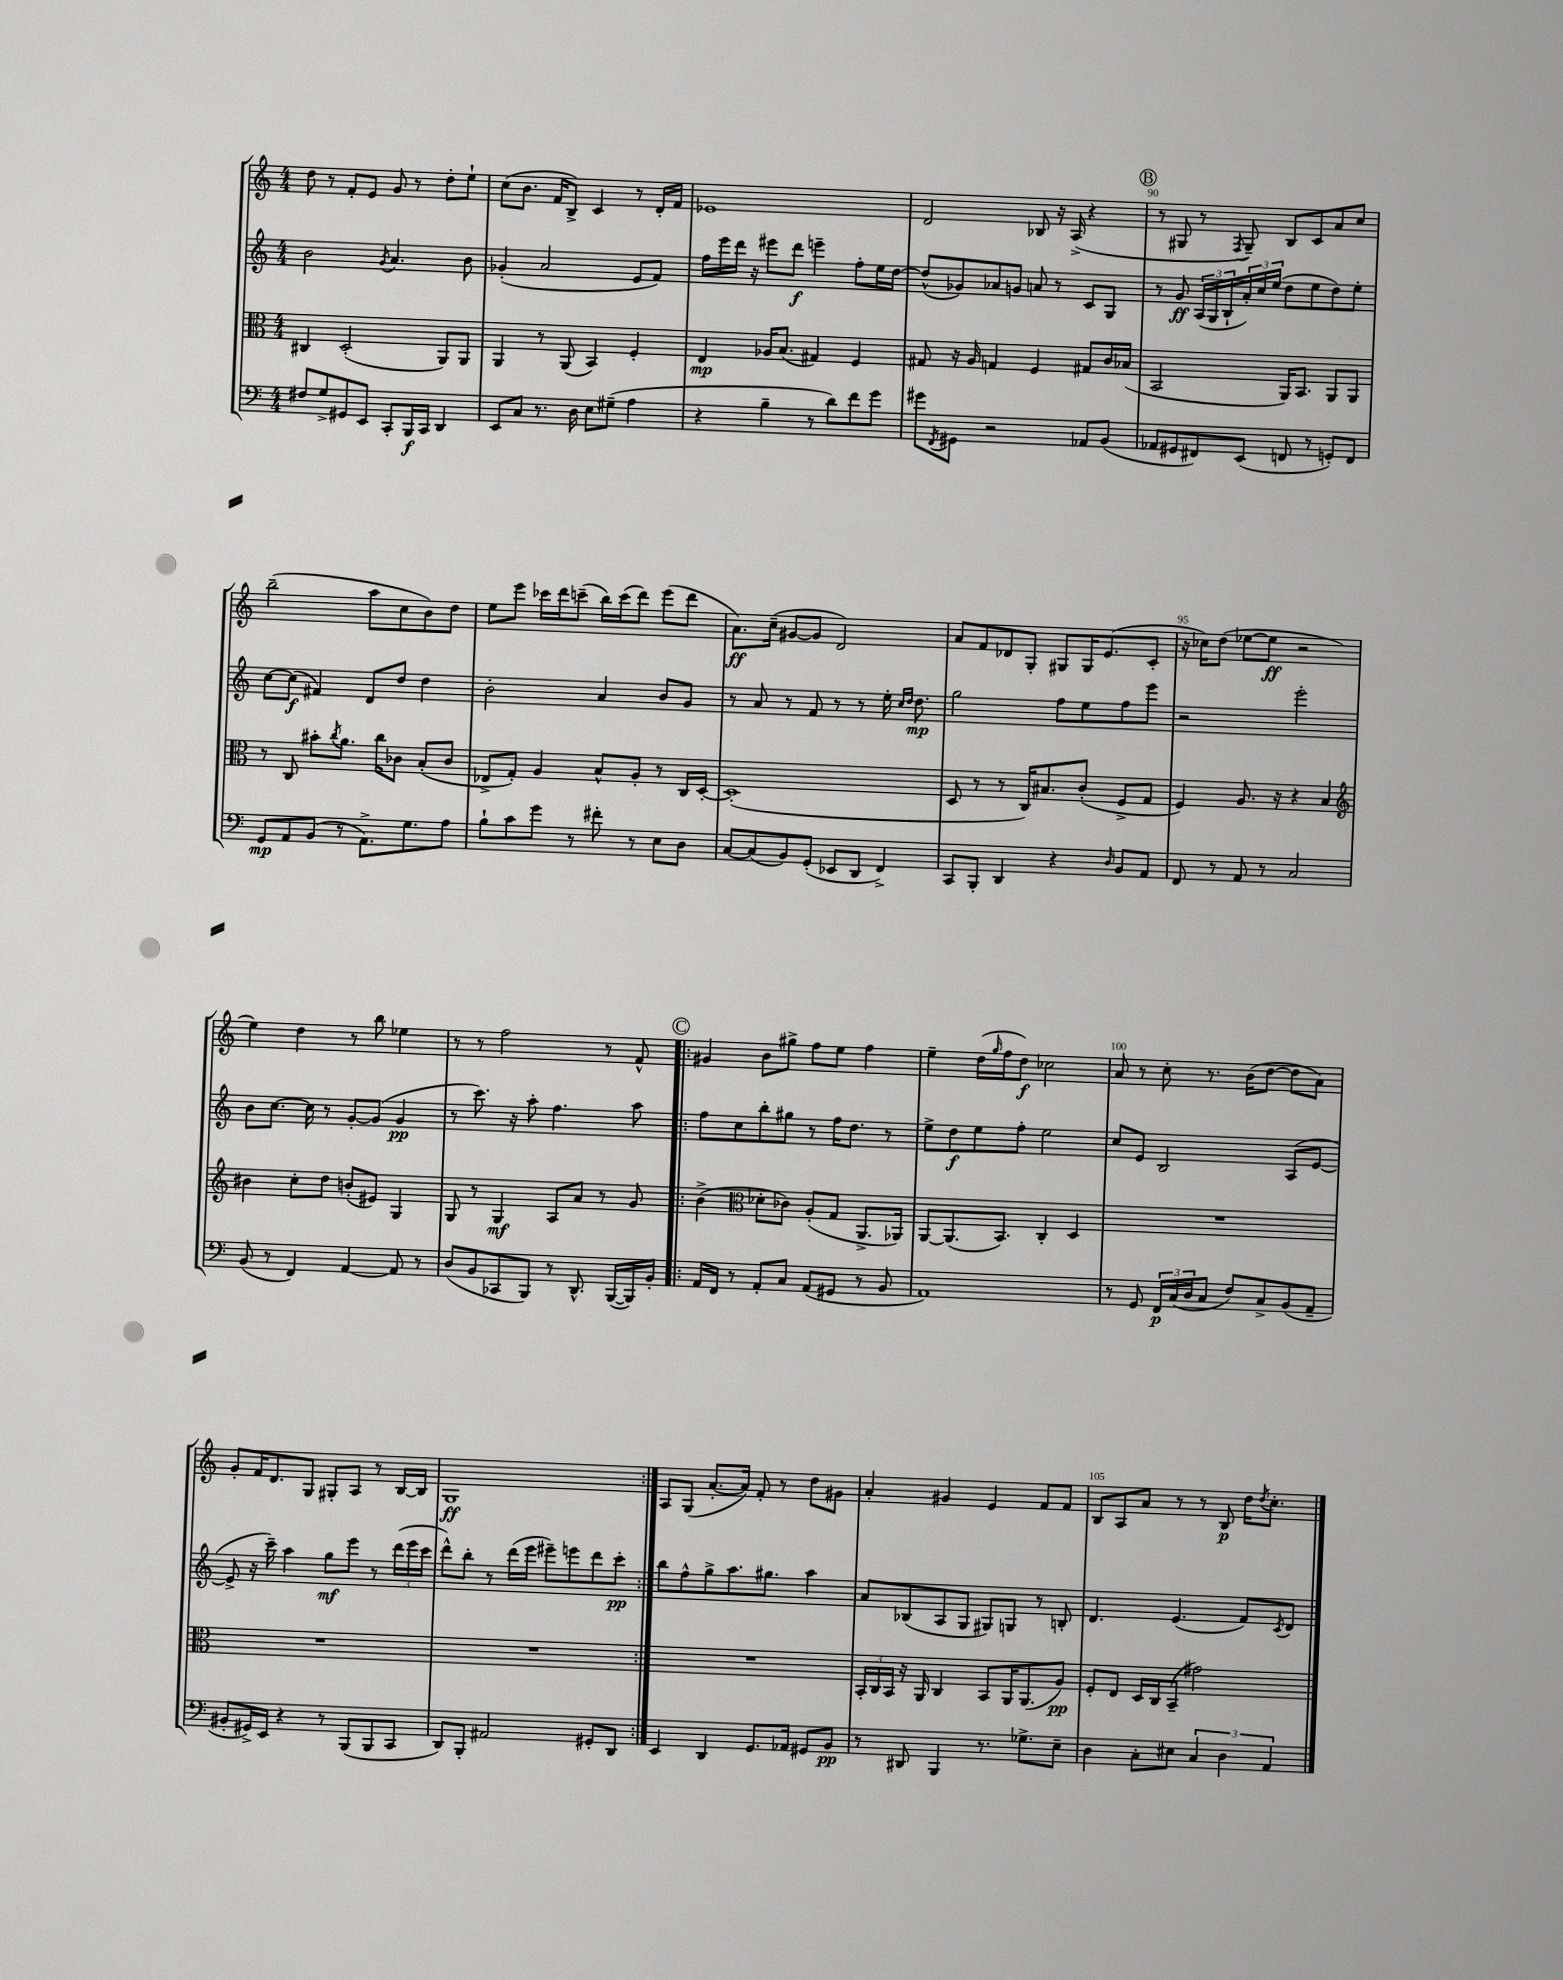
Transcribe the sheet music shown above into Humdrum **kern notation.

**kern	**kern	**kern	**kern
*staff4	*staff3	*staff2	*staff1
*clefF4	*clefC3	*clefG2	*clefG2
*k[]	*k[]	*k[]	*k[]
*M4/4	*M4/4	*M4/4	*M4/4
8F#	4C#	2b	8dd
8G^	.	.	8r
8GG#	(2D'	.	8f'
8EE	.	.	8e
.	.	8qg	.
8CC'	.	4.a	8g
16BBB	.	.	8r
16CC	.	.	.
4DD	8AA)	.	8dd'
.	8AA	8b	8ee`
=	=	=	=
8EE	4AA	(4g-'	(8cc
8C	.	.	8.b
8.r	8r	2a	.
.	.	.	16f
.	(8AA	.	8B^)
16D	.	.	.
8E	4BB)	.	4c
(8G#~	.	.	.
4A	4F'	8e	8r
.	.	8f)	16d'
.	.	.	16f
=	=	=	=
4r	4E	16ff	1e-
.	.	16eee	.
.	.	16ddd	.
.	.	16r	.
4B~	16A-	8eee#	.
.	(8.B	.	.
.	.	8ddd	.
8r	4G#)	4eee~	.
8d)	.	.	.
8f	4F	8ff'	.
8g	.	16ee	.
.	.	[16dd	.
=	=	=	=
8g#	8G#	(8dd^^]	2d
8qFF	.	.	.
8GG#	16r	8g-)	.
.	16A	.	.
2r	4G	8a-	.
.	.	8g	.
.	4F	8a	8B-
.	.	8r	16r
.	.	.	(16A^
8AA-	8G#	8c	4r
(8BB	16c	8G	.
.	(16B-	.	.
=	=	=	=
8AA-	2BB	8r	8r
8GG#	.	8g	8G#
8FF#)	.	(24A	8r
.	.	24G	.
.	.	24B`	.
.	.	.	8qF
(8EE	.	24a')	8G#~)
.	.	24cc	.
.	.	(24ee	.
8FF	16AA)	8dd	8B
.	8.BB	.	.
8r	.	8ee	8c
8GG')	8AA	8dd)	8a
8FF	8AA	8ee'	8cc
=	=	=	=
8GG	8r	[8cc	(2bb~
8AA	8C	(8cc]	.
(8BB	8b#'	4f#)	.
.	8qcc	.	.
8r	8.a	.	.
8.AA^)	.	8d	8aa
.	16cc	.	.
.	8c-	8dd	8cc
8.G	.	.	.
.	(8B'	4dd	8b)
8A	8c-	.	8dd
=	=	=	=
8B`	8E-^	2b'	8ee
8c	8G')	.	8eee
8g	4A	.	16ccc-
.	.	.	16ddd
8r	.	.	(8ccc~
8f#'	8B^^	4a	16bb)
.	.	.	(16ccc
8r	8A'	.	8ddd)
8E	8r	8b	(8eee
8D	16C	8g	8ddd
.	[16D'	.	.
=	=	=	=
[8C	(1D']	8r	8.a)
(8C]	.	8a	.
.	.	.	(16cc~
8BB)	.	8r	[8g#
(8GG'	.	8f	8g#]
8EE-	.	8r	2d)
8DD	.	8r	.
4FF^)	.	16ee'	.
.	.	16qqcc	.
.	.	16qqdd	.
.	.	8.dd	.
=	=	=	=
8CC	8D	2gg	8a
8BBB'	8r	.	8f
4DD	8r	.	8d-
.	16C)	.	8G'
.	8.B#	.	.
4r	.	8ff	8G#
.	(8c'	8ee	16G#
.	.	.	(8.e
16qqD	.	.	.
8BB	8F^	8ff	.
8AA	8G	8eee	8c'
=	=	=	=
8FF	4F)	2r	16r
.	.	.	16cc-)
8r	.	.	(8dd
8AA	8.A	.	[8ee-
8r	.	.	8ee-]
.	16r	.	.
2C	4r	2eee'	2r
.	4B	.	.
=	=	=	=
*	*clefG2	*	*
(8BB	4b#	8b	4ee)
8r	.	[8.cc	.
4FF)	8cc'	.	4dd
.	.	16cc]	.
.	8dd	8r	.
[4AA	(8b'	[8g'	8r
.	8e#)	(8g]	8bb
8AA]	4G	4g	4ee-
8r	.	.	.
=	=	=	=
(8D	8G	8r	8r
8BB	8r	8.ccc)	8r
8CC-	4G	.	2ff
.	.	16r	.
8BBB)	.	8aa'	.
8r	8A	4.ff	.
8.DD^^	8a	.	.
.	8r	.	8r
([16BBB	.	.	.
16BBB])	8g	8aa	8f^^
16BB'	.	.	.
=!|:	=!|:	=!|:	=!|:
16AA	(4b^	8ff	4g#
16FF	.	.	.
8r	.	8cc	.
*	*clefC3	*	*
8AA'	8d-'	8bb'	8b
8C	8c-)	8gg#	8gg#^
(8AA	(8A'	8r	8ff
8GG#	8G	16ff	8ee
.	.	8.dd	.
8r	8.AA^	.	4ff
8BB	.	8r	.
.	16AA-)	.	.
=	=	=	=
1AA)	[8AA	8ee^	4ee~
.	(8.AA]	8dd	.
.	.	8ee	(16dd
.	.	.	16qqgg
.	8.BB)	.	16ff
.	.	8ff'	8dd)
.	4C'	2ee	2cc-
.	4D	.	.
=	=	=	=
8r	1r	8cc	8a
8GG	.	8e	8r
24FF	.	2B	8cc'
(24C	.	.	.
24D	.	.	.
8C	.	.	8.r
8F)	.	.	.
.	.	.	(16b
8C^	.	.	[8dd
(8BB	.	(8A	8dd]
8AA~	.	[8e	8a)
=	=	=	=
8BB#'	1r	8e^]	8g'
16GG#^)	.	16r	16f
16EE	.	16ccc~)	8.d
4r	.	4aa	.
.	.	.	8G
8r	.	8gg	8G#'
(8BBB	.	8eee	8A
8BBB	.	8r	8r
8CC	.	(24ddd	[16B
.	.	24eee	.
.	.	.	16B]
.	.	24ccc	.
=	=	=	=
8DD)	1r	8ddd^^)	1G
8BBB'	.	8bb'	.
2AA#	.	8r	.
.	.	(16ddd	.
.	.	16eee	.
.	.	8eee#~)	.
.	.	8eee	.
8GG#'	.	8ddd	.
8DD	.	8ccc'	.
=:|!	=:|!	=:|!	=:|!
4EE	1r	8bb	8A
.	.	8ff^^	(8G
4DD	.	8gg^	[8.a'
.	.	8.aa	.
.	.	.	16a])
8.GG	.	.	8f'
.	.	8.gg#	.
.	.	.	8r
16AA-	.	.	.
8GG#	.	4aa	8dd
8BB	.	.	8g#
=	=	=	=
8r	24BB'	8a	4a'
.	24C	.	.
.	24BB	.	.
8DD#	16r	(8B-	.
.	16AA	.	.
4BBB	4C	8A	4g#
.	.	8G	.
8.r	8BB	8G#)	4e
.	16AA	8G	.
8.G-^	(8.AA	.	.
.	.	8r	8f
8E~	8A)	8B'	8f
=	=	=	=
4D	8F'	4.d	8B
.	8E	.	8A
8C'	16D	.	8a
.	16C	.	.
8E#	(8BB~	(4.e	8r
6C	2g#)	.	8r
.	.	.	8B
6D	.	.	.
.	.	8f)	16dd
.	.	.	8qdd
.	.	.	8.cc'
6AA	.	.	.
.	.	8qc	.
.	.	8d	.
==	==	==	==
*-	*-	*-	*-
